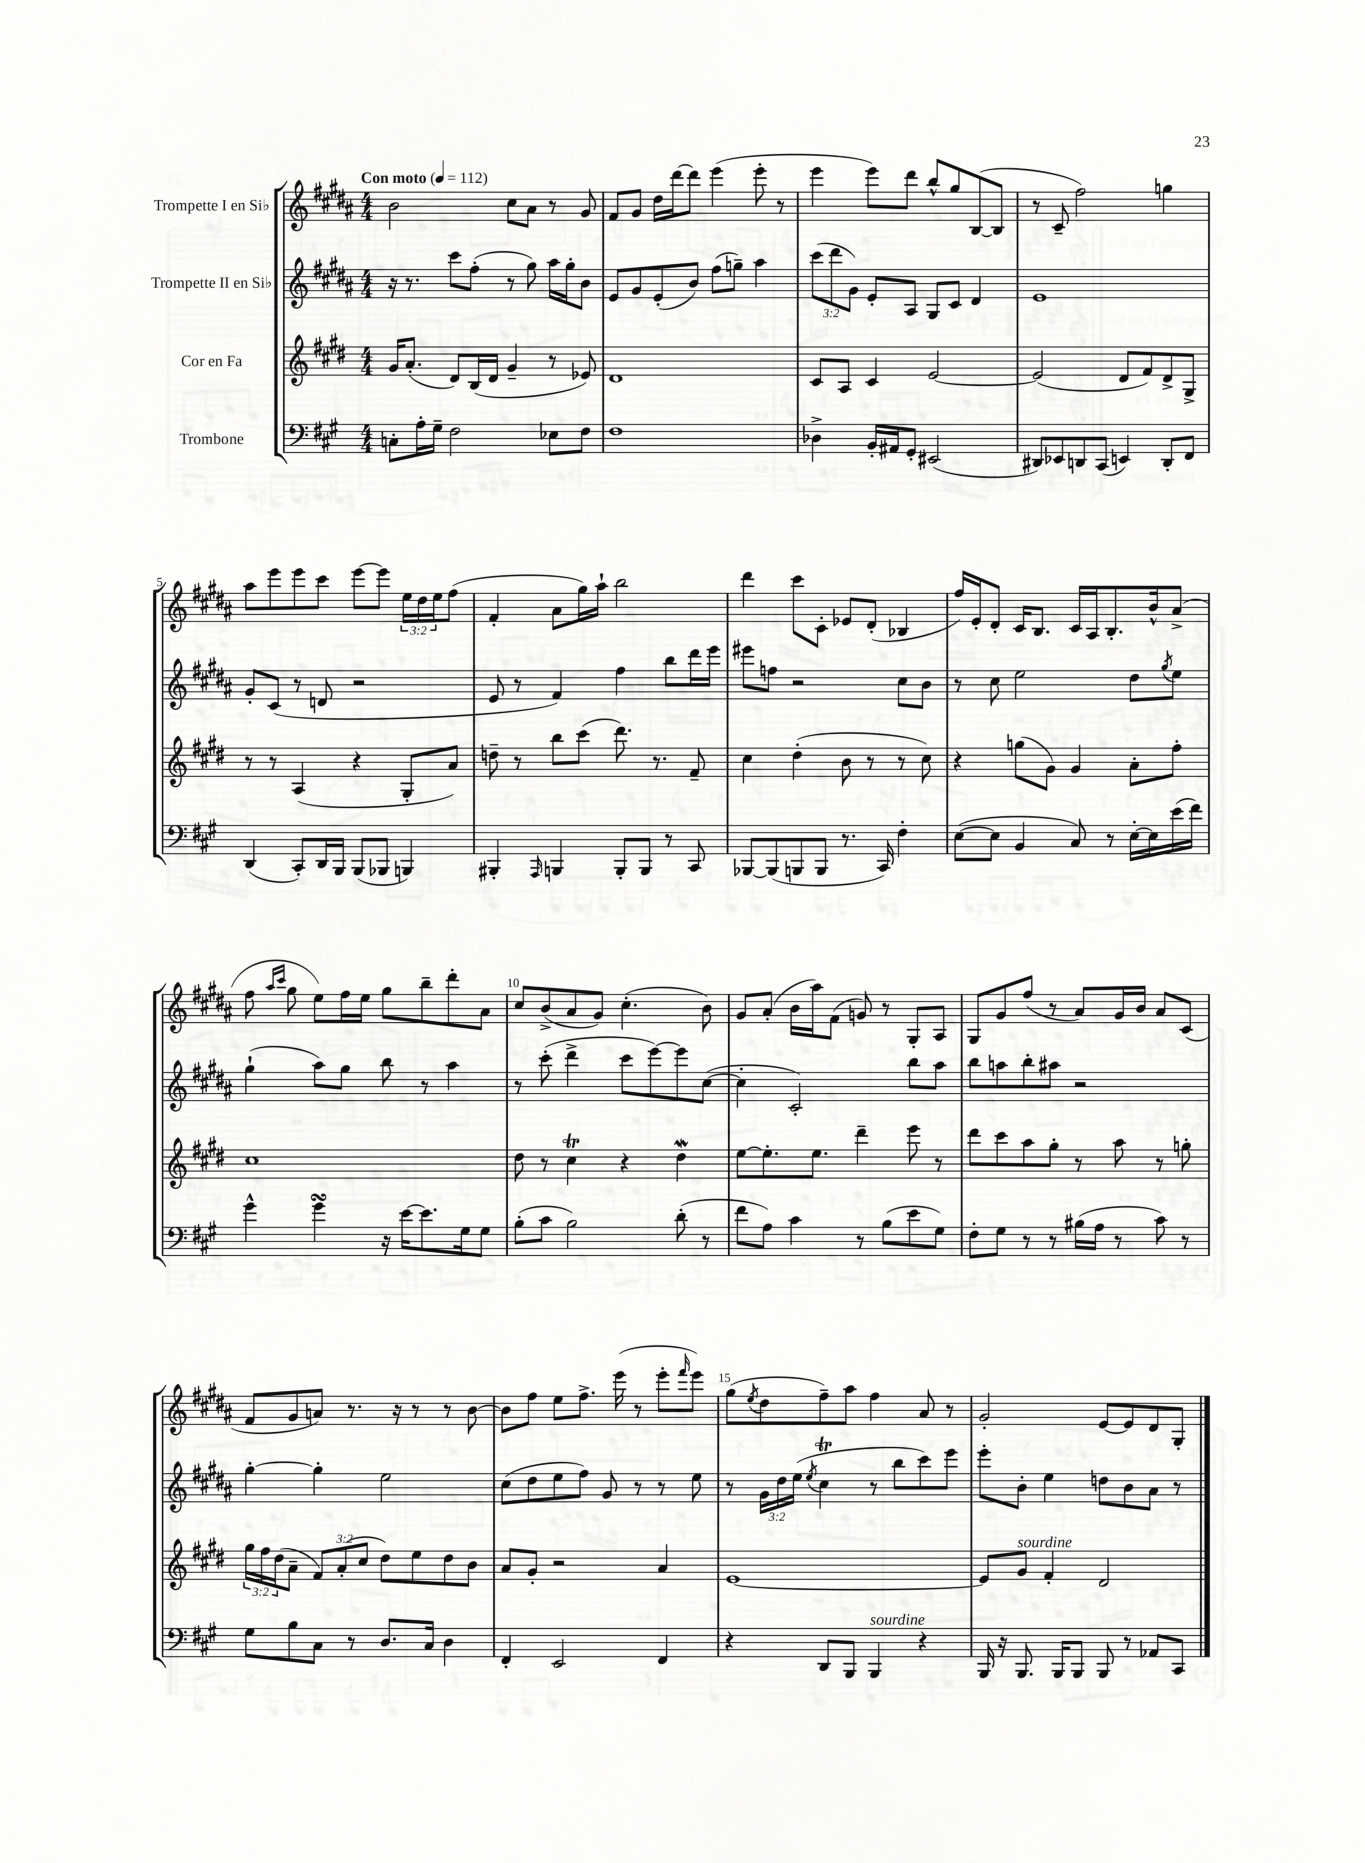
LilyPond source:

<<
\new StaffGroup <<
\new Staff = "s0" \with { instrumentName = "Trompette I en Sib" } {
    \clef treble \key b \major \numericTimeSignature \time 4/4 \override Staff.TupletNumber.text = #tuplet-number::calc-fraction-text \tempo "Con moto" 4 = 112
    b'2 cis''8 ais'8 r8 gis'8 |
    fis'8 gis'8 dis''16 dis'''16~ dis'''8 e'''4( e'''8-. r8 |
    e'''4 e'''8) dis'''8 b''8-^ gis''8 b8~( b8 |
    r8 cis'8-- fis''2) g''4 |
    ais''8 e'''8 e'''8 cis'''8 e'''8~ e'''8 \tuplet 3/2 { e''16 dis''16 e''16 } fis''8( |
    fis'4-. ais'8 gis''16) ais''16-! b''2 |
    dis'''4 cis'''8 cis'8-. ees'8 dis'8-.( bes4 |
    fis''16) e'16-. dis'8-. cis'16 b8. cis'16 ais16 b8.-. b'16-^ ais'8->( |
    fis''8 \grace { ais''16 cis'''16 } gis''8 e''8) fis''16 e''16 gis''8 b''8-- dis'''8-. ais'8 |
    cis''8 b'8->( ais'8 gis'8) cis''4.-.( b'8) |
    gis'8 ais'8-.( b'16 ais''16) fis'8( g'8) r8 gis8-. ais8 |
    gis8 gis'8 fis''8( r8 ais'8) gis'16 b'16 ais'8 cis'8( |
    fis'8 gis'8 a'8) r8. r16 r8 r8 b'8~ |
    b'8 fis''8 e''8 fis''8.-> e'''16( r8 e'''8-. \grace { fis'''16 } e'''8) |
    gis''8( \acciaccatura { e''8 } dis''8 fis''8--) ais''8 fis''4 ais'8 r8 |
    gis'2-. e'8~ e'8 dis'8 gis8-. \bar "|." |
}
\new Staff = "s1" \with { instrumentName = "Trompette II en Sib" } {
    \clef treble \key b \major \numericTimeSignature \time 4/4 \override Staff.TupletNumber.text = #tuplet-number::calc-fraction-text
    r16 r8. cis'''8 fis''8-.( r8 gis''8) ais''16 gis''16-. b'8 |
    e'8 gis'8 e'8-.( b'8) fis''8( g''8--) ais''4 |
    \tuplet 3/2 { cis'''8( dis'''8 gis'8) } e'8-. ais8 gis8 cis'8 dis'4 |
    e'1 |
    gis'8-. cis'8( r8 d'8 r2 |
    e'8 r8 fis'4) fis''4 b''8 dis'''16 e'''16 |
    eis'''8 f''8 r2 cis''8 b'8 |
    r8 cis''8 e''2 dis''8 \acciaccatura { gis''8 } e''8 |
    gis''4-!( ais''8) gis''8 b''8 r8 ais''4 |
    r8 cis'''8-.( dis'''4-> cis'''8 e'''8~) e'''8 cis''8~( |
    cis''4-. cis'2-.) b''8 ais''8 |
    b''8 a''8 b''8-. ais''8 r2 |
    gis''4~-. gis''4-. e''2 |
    cis''8( dis''8 e''8 fis''8) gis'8 r8 r8 e''8 |
    r8 \tuplet 3/2 { gis'16 dis''16 e''16( } \acciaccatura { e''8 } cis''4\trill r8 b''8 cis'''8) e'''8 |
    e'''8-. b'8-. e''4 d''8 b'8 ais'8 r8 \bar "|." |
}
\new Staff = "s2" \with { instrumentName = "Cor en Fa" } {
    \clef treble \key e \major \numericTimeSignature \time 4/4 \override Staff.TupletNumber.text = #tuplet-number::calc-fraction-text
    gis'16 a'8.-.( dis'8) b16( dis'16 gis'4-- r8 ees'8) |
    dis'1 |
    cis'8 a8 cis'4 e'2~ |
    e'2( dis'8 fis'8) dis'8-> gis8-> |
    r8 r8 a4( r4 gis8-. a'8) |
    d''8-- r8 b''8 cis'''8( dis'''8.) r8. fis'8-- |
    cis''4 dis''4-.( b'8 r8 r8 cis''8) |
    r4 g''8( gis'8) gis'4 a'8-. fis''8-. |
    cis''1 |
    dis''8 r8 cis''4\trill r4 dis''4\mordent |
    e''8~ e''8.-. e''8. dis'''4-- e'''8 r8 |
    dis'''8 cis'''8 a''8 gis''8-. r8 a''8 r8 g''8-. |
    \tuplet 3/2 { gis''16 fis''16 dis''16( } a'8-- \tuplet 3/2 { fis'8) a'8-.( cis''8 } dis''8) e''8 dis''8 b'8 |
    a'8 gis'8-. r2 a'4 |
    e'1~ |
    e'8 gis'8^\markup { \italic "sourdine" } fis'4-. dis'2 \bar "|." |
}
\new Staff = "s3" \with { instrumentName = "Trombone" } {
    \clef bass \key a \major \numericTimeSignature \time 4/4
    c8-. a16-. gis16-- fis2 ees8 fis8 |
    fis1 |
    des4-> b,16-. ais,16 gis,8-. eis,2( |
    dis,8) ees,8 d,8 cis,8( e,4) d,8-. fis,8 |
    d,4( cis,8-.) d,16 b,,16 b,,8( bes,,8 b,,4) |
    bis,,4-. \grace { a,,16 } b,,4 b,,8-. b,,8 r8 cis,8 |
    bes,,8~ bes,,8( b,,8 b,,8 r8. cis,16) fis4-. |
    e8~( e8 b,4 cis8) r8 e16~-. e16 e'16( fis'16) |
    gis'4-^ gis'4\turn r16 e'16~ e'8. gis16 gis8 |
    b8-.( cis'8 b2) d'8-.( r8 |
    fis'8 a8) cis'4 r8 b8( e'8 gis8) |
    fis8-. gis8 r8 r8 bis16( a16 r8 cis'8) r8 |
    gis8 b8 cis8 r8 d8. cis16 d4 |
    fis,4-. e,2 fis,4 |
    r4 d,8 b,,8 b,,4^\markup { \italic "sourdine" } r4 |
    b,,16 r16 b,,8. b,,16 b,,8 b,,8 r8 aes,8 cis,8 \bar "|." |
}
>>
>>
\layout { \context { \Score \override BarNumber.break-visibility = ##(#f #t #t) barNumberVisibility = #(every-nth-bar-number-visible 5) } }
